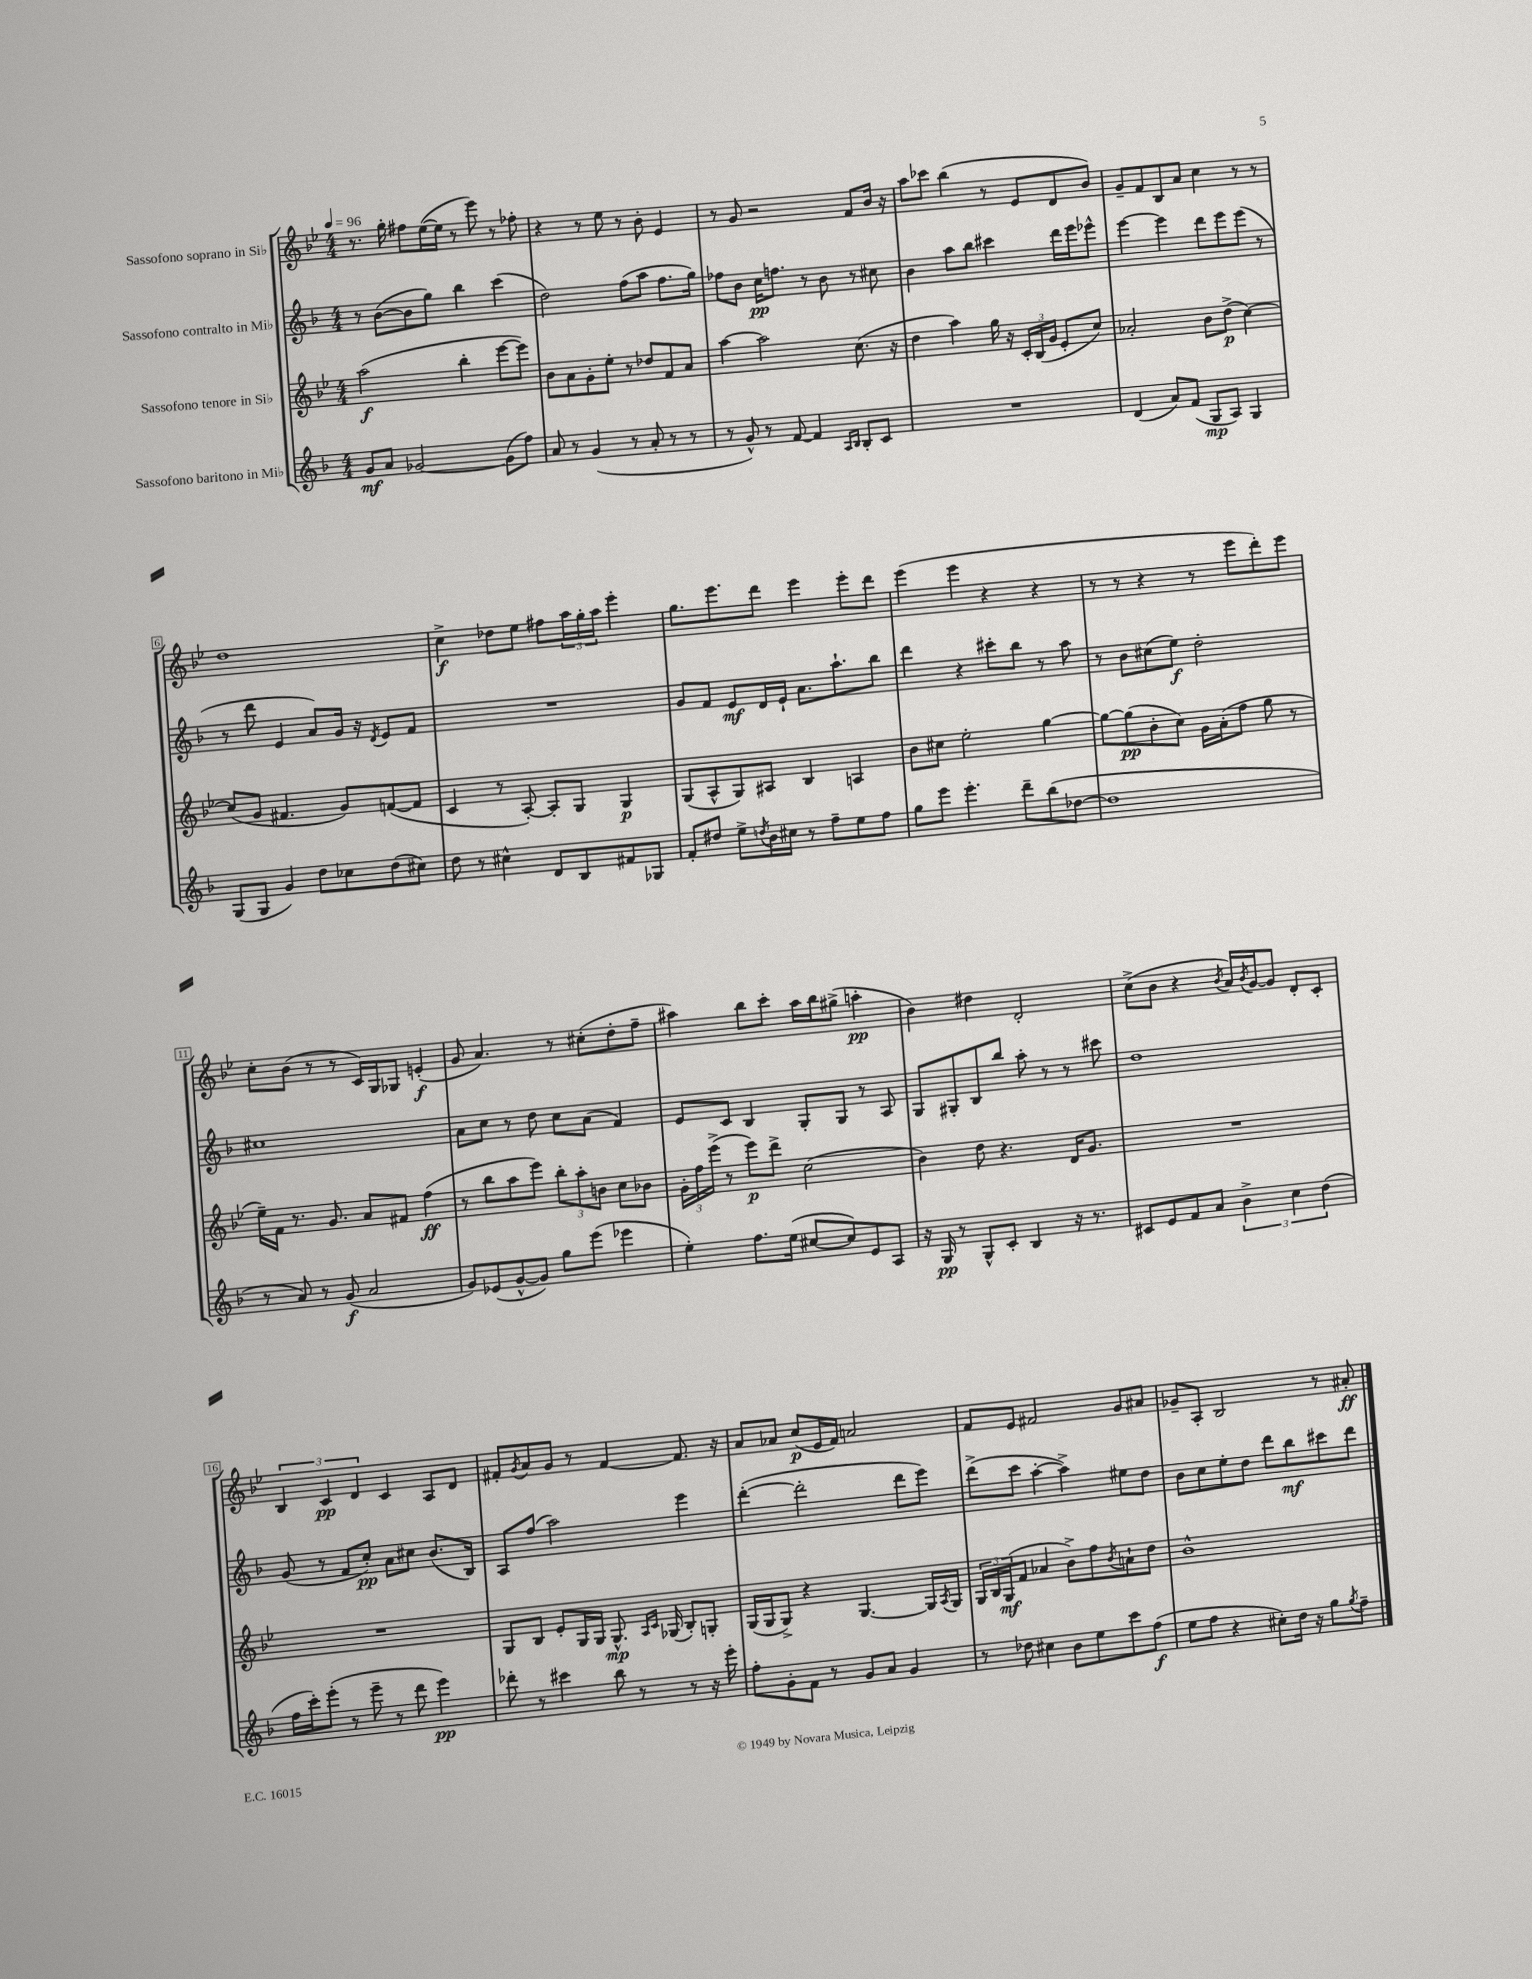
<<
\new StaffGroup <<
\new Staff = "s0" \with { instrumentName = "Sassofono soprano in Sib" } {
    \clef treble \key bes \major \numericTimeSignature \time 4/4 \tempo 4 = 96
    r8. g''16-. fis''8 ees''16~( ees''16 r8 ees'''8) r8 fes''8-. |
    r4 r8 ees''8 r8 bes'8-. ees'4 |
    r8 g'8 r2 f'8 bes'16 r16 |
    a''8 ces'''8 bes''4( r8 ees'8 d'8 bes'8) |
    g'8-- f'8 bes8 a'8 c''4 r8 r8 |
    d''1 |
    c''4->\f des''8 ees''8 fis''8 \tuplet 3/2 { a''16 g''16-. a''16 } ees'''4-. |
    g''8. ees'''8. d'''8 ees'''4 ees'''8-. d'''8 |
    ees'''4( ees'''4 r4 r4 |
    r8 r8 r4 r8 ees'''8 d'''8-.) ees'''8 |
    c''8-. bes'8( r8 r8 c'16) g16 ges8 e'4-.\f( |
    g'8 a'4.) r8 cis''8-.( d''8-. f''8-- |
    ais''4) bes''8 c'''8-. ais''16 bes''16 gis''8->( a''4-.\pp |
    bes'4) dis''4 d'2-. |
    c''8->( bes'8 r4 \acciaccatura { bes'8 } a'16) \acciaccatura { bes'8 } g'16~ g'8 d'8-. c'8-. |
    \tuplet 3/2 { bes4 c'4\pp d'4 } c'4 a8 d'8 |
    fis'8-. \acciaccatura { g'8 } a'8 g'8 r8 fis'4~ fis'8. r16 |
    a'8 aes'8 c''8\p( ees'16 f'16) a'2 |
    f'8 ees'8 fis'2 g'8 ais'8 |
    ges'8-- a8-. bes2 r8 ais'8-.\ff \bar "|." |
}
\new Staff = "s1" \with { instrumentName = "Sassofono contralto in Mib" } {
    \clef treble \key f \major \numericTimeSignature \time 4/4
    r8 bes'8~( bes'8 g''8) bes''4 c'''4( |
    d''2) f''8( a''8 f''8. g''16) |
    fes''8 bes'8 c''16\pp f''8. r8 bes'8 r8 cis''8 |
    bes'4 a''8 bes''8 cis'''4 d'''16 e'''16 ees'''8-^ |
    e'''4~ e'''4 d'''8 e'''8 e'''8( r8 |
    r8 d'''8 e'4 a'8) g'16 r16 \acciaccatura { d'8 } e'8 f'8 |
    R1 |
    g'8 f'8 e'8\mf d'16 e'16-! a'8. a''8.-! bes''8 |
    d'''4 r4 cis'''8-. bes''8 r8 a''8 |
    r8 bes'8 cis''8( e''8\f) d''2-. |
    cis''1 |
    a'8 c''8 r8 d''8 c''8 a'8( f'4) |
    e'8 c'8 bes4 g8-. g8 r8 a8 |
    g8 gis8-. bes8 bes''8 a''8-. r8 r8 cis'''8 |
    d''1 |
    g'8( r8 f'8 c''8-.\pp) a'8 cis''8 bes'8.( bes16) |
    a8 f''8( a''2) e'''4 |
    d'''4~-.( d'''2-. d'''8 e'''8) |
    d'''8->( c'''8 a''4~-. a''4->) eis''8 d''8 |
    bes'8 c''8 e''8-. d''8 d'''8 bes''8\mf cis'''8 d'''8 \bar "|." |
}
\new Staff = "s2" \with { instrumentName = "Sassofono tenore in Sib" } {
    \clef treble \key bes \major \numericTimeSignature \time 4/4
    a''2\f( bes''4-. ees'''8~ ees'''8) |
    bes'8 a'8 g'8-. ees''8-. r8 des''8 f'8 a'8 |
    a''4~ a''2 c''8.( r16 |
    d''4 a''4) g''16 r16 \tuplet 3/2 { c'16-. bes16( g'16 } ees'8-. c''8) |
    aes'2-. bes'8 d''8->\p( c''4~) |
    c''8( g'8 fis'4. g'8) f'8~( f'8 |
    c'4 r8 a8~-.) a8-. g8 g4\p |
    g8( a8-^ g8) ais8 bes4 a4 |
    bes'8 cis''8 ees''2-. g''4~ |
    g''8~ g''8\pp( bes'8-. c''8) g'16 a'16-.( f''8 g''8 r8 |
    ees''16--) f'16 r8. g'8. a'8 fis'8 f''4\ff( |
    r8 bes''8 a''8 ees'''8) \tuplet 3/2 { bes''8-. a''8-. b'8 } c''8 bes'8 |
    \tuplet 3/2 { g'16-. f''16 ees'''16->( } r8 ees'''8\p) d'''8-> c''2( |
    bes'4) d''8 r4. d'16 g'8. |
    R1 |
    R1 |
    g8 bes8 ees'8-. g16 g16 g8.-^\mp \grace { a16 c'16 } ges16( bes8-.) g8-. |
    g16( g16 g8->) r4 g4.~ g16 \acciaccatura { a8 } g16 |
    \tuplet 3/2 { g16 bes16 g16\mf( } f'8 aes'4 bes'8->) f''8 \acciaccatura { bes'8 } a'8-! d''8 |
    bes'1-^ \bar "|." |
}
\new Staff = "s3" \with { instrumentName = "Sassofono baritono in Mib" } {
    \clef treble \key f \major \numericTimeSignature \time 4/4
    g'8\mf a'8 ges'2~ ges'8( f''8) |
    a'8 r8 g'4( r8 a'8-. r8 r8 |
    r8 g'8-^) r8 f'8~ f'4 \grace { a16 bes16 } bes8-. c'8 |
    R1 |
    d'4( a'8) f'8( g8\mp a8) g4 |
    g8( g8 g'4) d''8 ces''8 d''8( cis''8) |
    d''8 r8 cis''4-^ d'8 bes8 fis'8 ges8 |
    f'8-. dis''8 e''8-> \acciaccatura { d''8 } bes'16 cis''16 r8 f''8-- e''8 f''8 |
    g''8 e'''8 e'''4.-. d'''8-- bes''8( des''8~ |
    des''1 |
    r8 a'8) r8 g'8\f( a'2 |
    g'8) ees'8( g'8~-^ g'8) g''8 e'''8( ees'''4 |
    e''4-.) f''8. e''16( cis''8~ cis''8) e'8 a8 |
    r16 g16\pp r8 g8-^ c'8-. bes4 r16 r8. |
    cis'8 e'8 f'8 a'8 \tuplet 3/2 { bes'4-> c''4 d''4( } |
    f''16 c'''16-.) e'''8-.( r8 e'''8-- r8 d'''8 e'''4\pp) |
    des'''8-. r8 cis'''4 bes''8 r8 r8 r16 e'''16-. |
    f''8-. g'8-. f'8 r8 g'8 a'8 g'4 |
    r8 des''8 cis''4 bes'8 e''8 c'''8 f''8\f( |
    e''8 f''8 r4 cis''8-.) d''16 r16 g''8 \acciaccatura { g''8 } f''8-- \bar "|." |
}
>>
>>
\layout { \context { \Score \override BarNumber.stencil = #(make-stencil-boxer 0.1 0.3 ly:text-interface::print) } }
